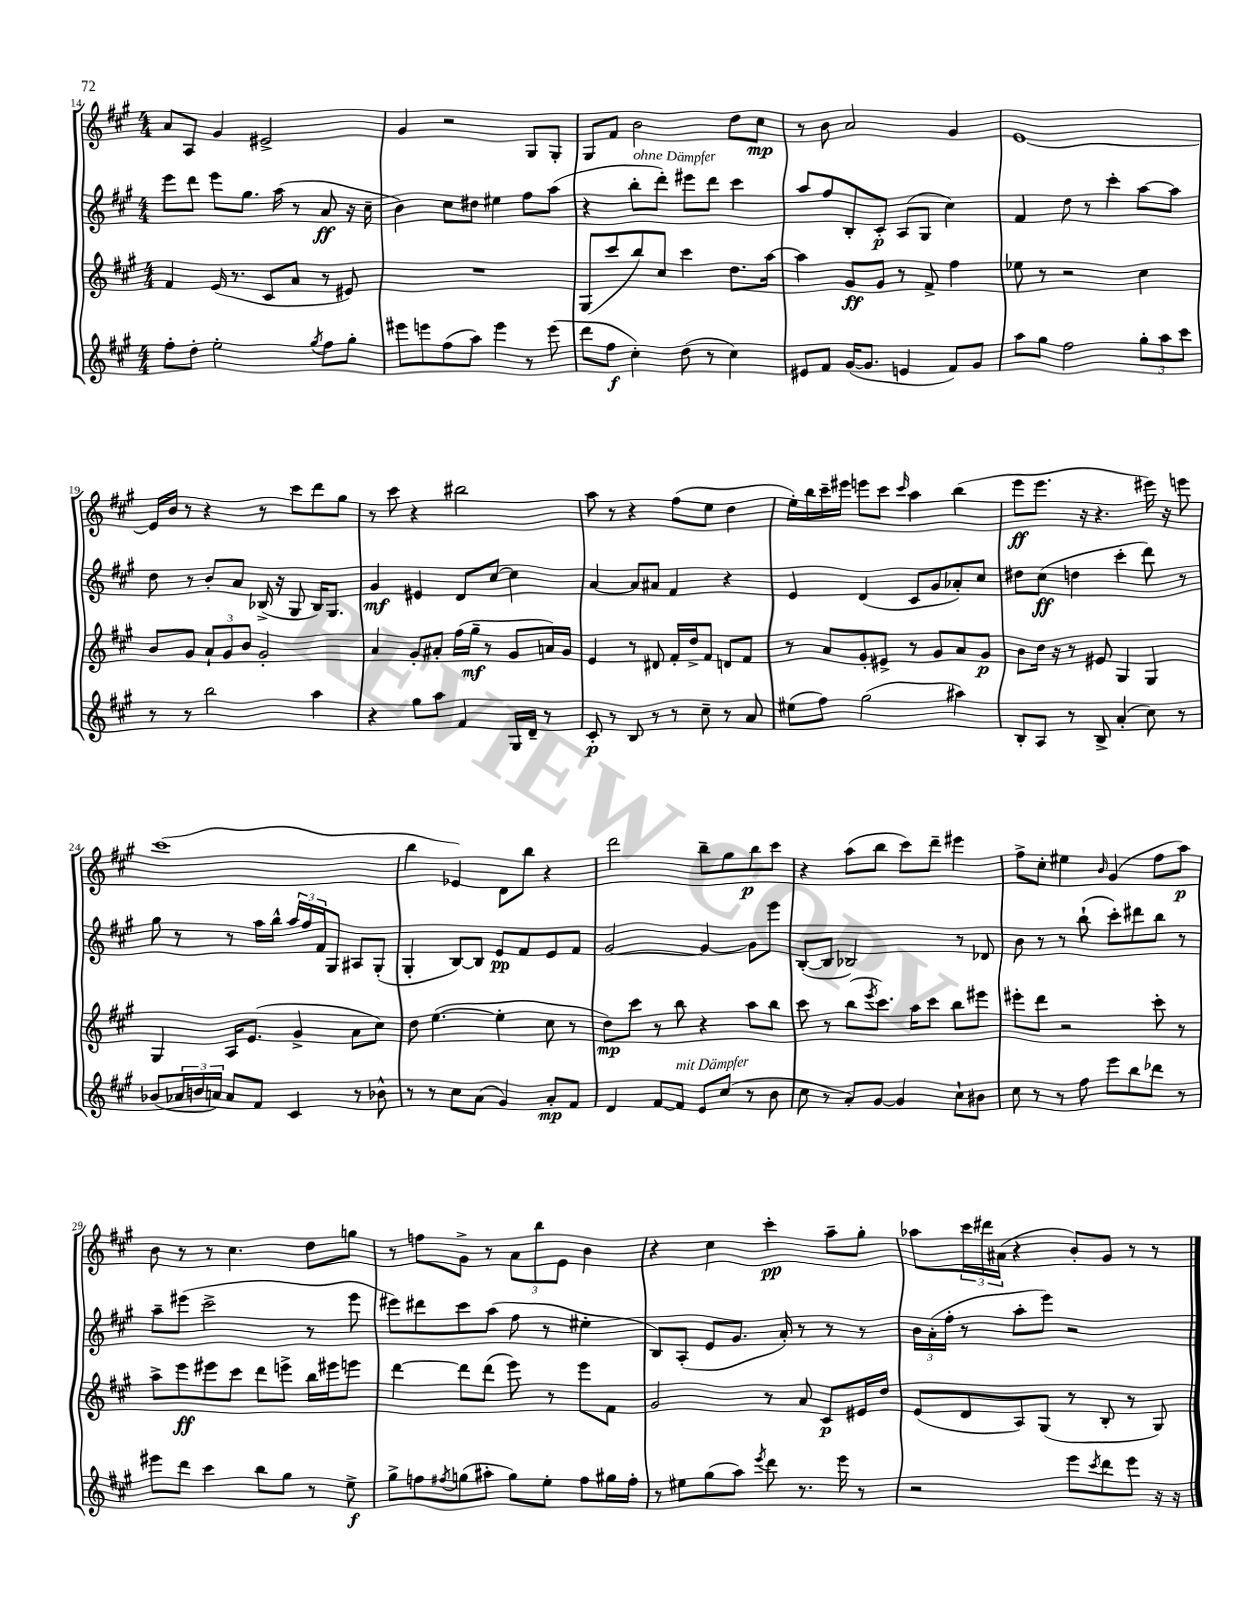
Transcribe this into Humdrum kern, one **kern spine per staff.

**kern	**kern	**kern	**kern
*staff4	*staff3	*staff2	*staff1
*clefG2	*clefG2	*clefG2	*clefG2
*k[f#c#g#]	*k[f#c#g#]	*k[f#c#g#]	*k[f#c#g#]
*M4/4	*M4/4	*M4/4	*M4/4
8ff#'	4f#	8eee	8a
8dd'	.	8ddd	8A
2ee'	(16e	8eee	4g#
.	8.r	.	.
.	.	8.gg#	.
.	8c#	.	2e#^
.	.	(16aa	.
.	8a	8r	.
8qgg#	.	.	.
8ff#	8r	8a	.
8gg#'	8e#)	16r	.
.	.	16cc#~	.
=	=	=	=
8eee#	1r	4b)	4g#
8eee	.	.	.
(8ff#	.	8cc#	2r
8aa)	.	8dd#	.
4eee	.	4ee#	.
8r	.	8ff#	8G#
(8eee	.	(8aa	8G#'
=	=	=	=
8ddd	(8G#	4r	8G#
8ff#	8ccc#	.	8f#
4cc#')	8bb)	8bb'	2b
.	8cc#	8ddd')	.
(8dd	4ccc#	8eee#	.
8r	.	8ddd	.
4cc#)	8.dd	4ccc#	8dd
.	.	.	8cc#
.	[16aa	.	.
=	=	=	=
8e#	4aa]	8aa	8r
8f#	.	8ff#	8b
([16g#	8g#	8B'	2a
8.g#]	.	.	.
.	8g#	8c#'	.
4e	8r	(8A	.
.	8f#^	8G#	.
8f#)	4ff#	4cc#)	4g#
8g#	.	.	.
=	=	=	=
8aa	8ee-	4f#	[1e
8gg#	8r	.	.
2ff#	2r	8dd	.
.	.	8r	.
.	.	4ccc#'	.
12gg#'	4cc#	[8aa	.
12aa	.	.	.
.	.	8aa]	.
12ccc#	.	.	.
=	=	=	=
8r	8b	8dd	16e]
.	.	.	16b
8r	8g#	8r	8r
2bb	12a`	8b'	4r
.	12g#	.	.
.	.	8a	.
.	12b	.	.
.	2g#'	(16B-^	8r
.	.	16r	.
.	.	8G#	8ccc#
4aa	.	16B-)	8ddd
.	.	8.G#	.
.	.	.	8gg#
=	=	=	=
4r	4a	4g#	8r
.	.	.	8ccc#
8gg#	8g#'	4e#	4r
8aa	8a#'	.	.
4f#	(16ff#	8d	2bb#
.	16gg#~	.	.
.	8r	[8cc#	.
16G#	8g#	4cc#]	.
16d~	.	.	.
8r	16a)	.	.
.	16g#	.	.
=	=	=	=
8c#'	4e	[4a	8aa
8r	.	.	8r
8B	8r	8a]	4r
8r	8d#	8a#	.
8r	16f#'	4f#	(8ff#
.	16dd^	.	.
8cc#~	8f#	.	8ee
8r	8d	4r	4dd
8a	8f#	.	.
=	=	=	=
(8ee#	8r	4e	16ee')
.	.	.	16bb
8ff#)	8a	.	16ccc#~
.	.	.	16eee#
(2gg#	8g#'	(4d	8eee
.	8e#^	.	8ccc#
.	.	.	16qqccc#
.	8r	8c#	4aa
.	8g#	8g#	.
4aa#)	8a	8a-')	(4bb
.	8g#	8cc#	.
=	=	=	=
8B'	8b	8dd#	8eee
8A	16dd	(8cc#	8.eee
.	16r	.	.
8r	8r	4dd	.
.	.	.	16r
8B^	8e#	.	4.r
(4a'	4G#	4ccc#'	.
8cc#)	4G#	8ddd)	16eee#)
.	.	.	16r
8r	.	8r	8eee
=	=	=	=
(8b-	4G#	8gg#	(1ccc#
24a-	.	8r	.
24b	.	.	.
24a)	.	.	.
8a	16A	8r	.
.	(8.e	.	.
8f#	.	16aa	.
.	.	16bb^^	.
4c#	4g#^	24aa	.
.	.	24ff#	.
.	.	24f#	.
.	.	8G#	.
8r	8a	8A#	.
8b-^^	8cc#)	(8G#'	.
=	=	=	=
8r	8dd	4G#'	4bb
8r	([4.ee	.	.
8cc#	.	[8B)	4e-)
(8a	.	8B]	.
4g#)	4ee']	8e	8d
.	.	8f#	8bb
8a'	8cc#	8e	4r
8f#	8r	8f#	.
=	=	=	=
4d	8dd)	[2g#	2ddd
.	8ccc#	.	.
[8f#	8r	.	.
8f#]	8bb	.	.
8e	4r	4g#_	8bb~
(8cc#	.	.	8gg#
8r	8aa	8g#]	8bb
8b	8bb	8eee	8ccc#
=	=	=	=
8cc#	8ccc#	([8B'	4r
8r	8r	8B]	.
8a')	(8bb	2B-)	(8aa
.	8qeee	.	.
[8g#	8.ccc#)	.	8bb
4g#]	.	.	8ccc#)
.	16aa	.	.
.	8ccc#	.	8ddd~
8cc#`	8bb	8r	4eee#
8b#	8eee#	8d-	.
=	=	=	=
8cc#	8eee#'	8b	8ff#^
8r	8ddd	8r	8cc#'
8r	2r	8r	4ee#
8ff#	.	(8bb`	.
.	.	.	16qqb
8eee	.	8ccc#')	(4g#
8bb	.	8ddd#	.
8ddd-	8ccc#'	8bb	8ff#
8r	8r	8r	8aa)
=	=	=	=
8eee#	8aa^	8aa~	8b
8ddd	8eee	(8eee#	8r
4ccc#	8eee#	2ccc#^	8r
.	8ccc#	.	4.cc#
8bb	8ddd	.	.
8gg#	8eee^	.	.
8r	16bb	8r	8dd
.	16eee#	.	.
8ee^	8eee	8eee#	8gg
=	=	=	=
8gg#^	[4ddd	8eee#)	8r
8ff	.	8ddd#	8ff
8qff#	.	.	.
(8gg	8ddd]	8ccc#	8g#^
8aa#'	(8ddd	(8aa	8r
8gg)	8eee)	8ff#	12a
.	.	.	12bb
8ee'	8r	8r	.
.	.	.	12e
8ff#	8eee	4ee#'	4b
16gg#	8f#	.	.
16ff#'	.	.	.
=	=	=	=
8r	2g#	8B)	4r
8ee#	.	(8A'	.
(8gg#	.	8e	4cc#
8aa)	.	8.g#	.
8qeee	.	.	.
8ddd	8r	.	4ccc#'
.	.	16a')	.
8.r	8a	8r	.
.	8c#	8r	8aa~
16eee	.	.	.
8r	16e#	8r	8gg#'
.	16dd	.	.
=	=	=	=
2r	(8e	24b	8aa-
.	.	(24a'	.
.	.	24ff#'	.
.	8d	8r	24ccc#
.	.	.	24ddd#
.	.	.	(24a#
.	8A)	8aa'	4r
.	(8G#	8eee)	.
8eee	8r	2r	8b')
8qccc#	.	.	.
8ddd	8B'	.	8g#
8eee	8r	.	8r
16r	8G#)	.	8r
16r	.	.	.
==	==	==	==
*-	*-	*-	*-
